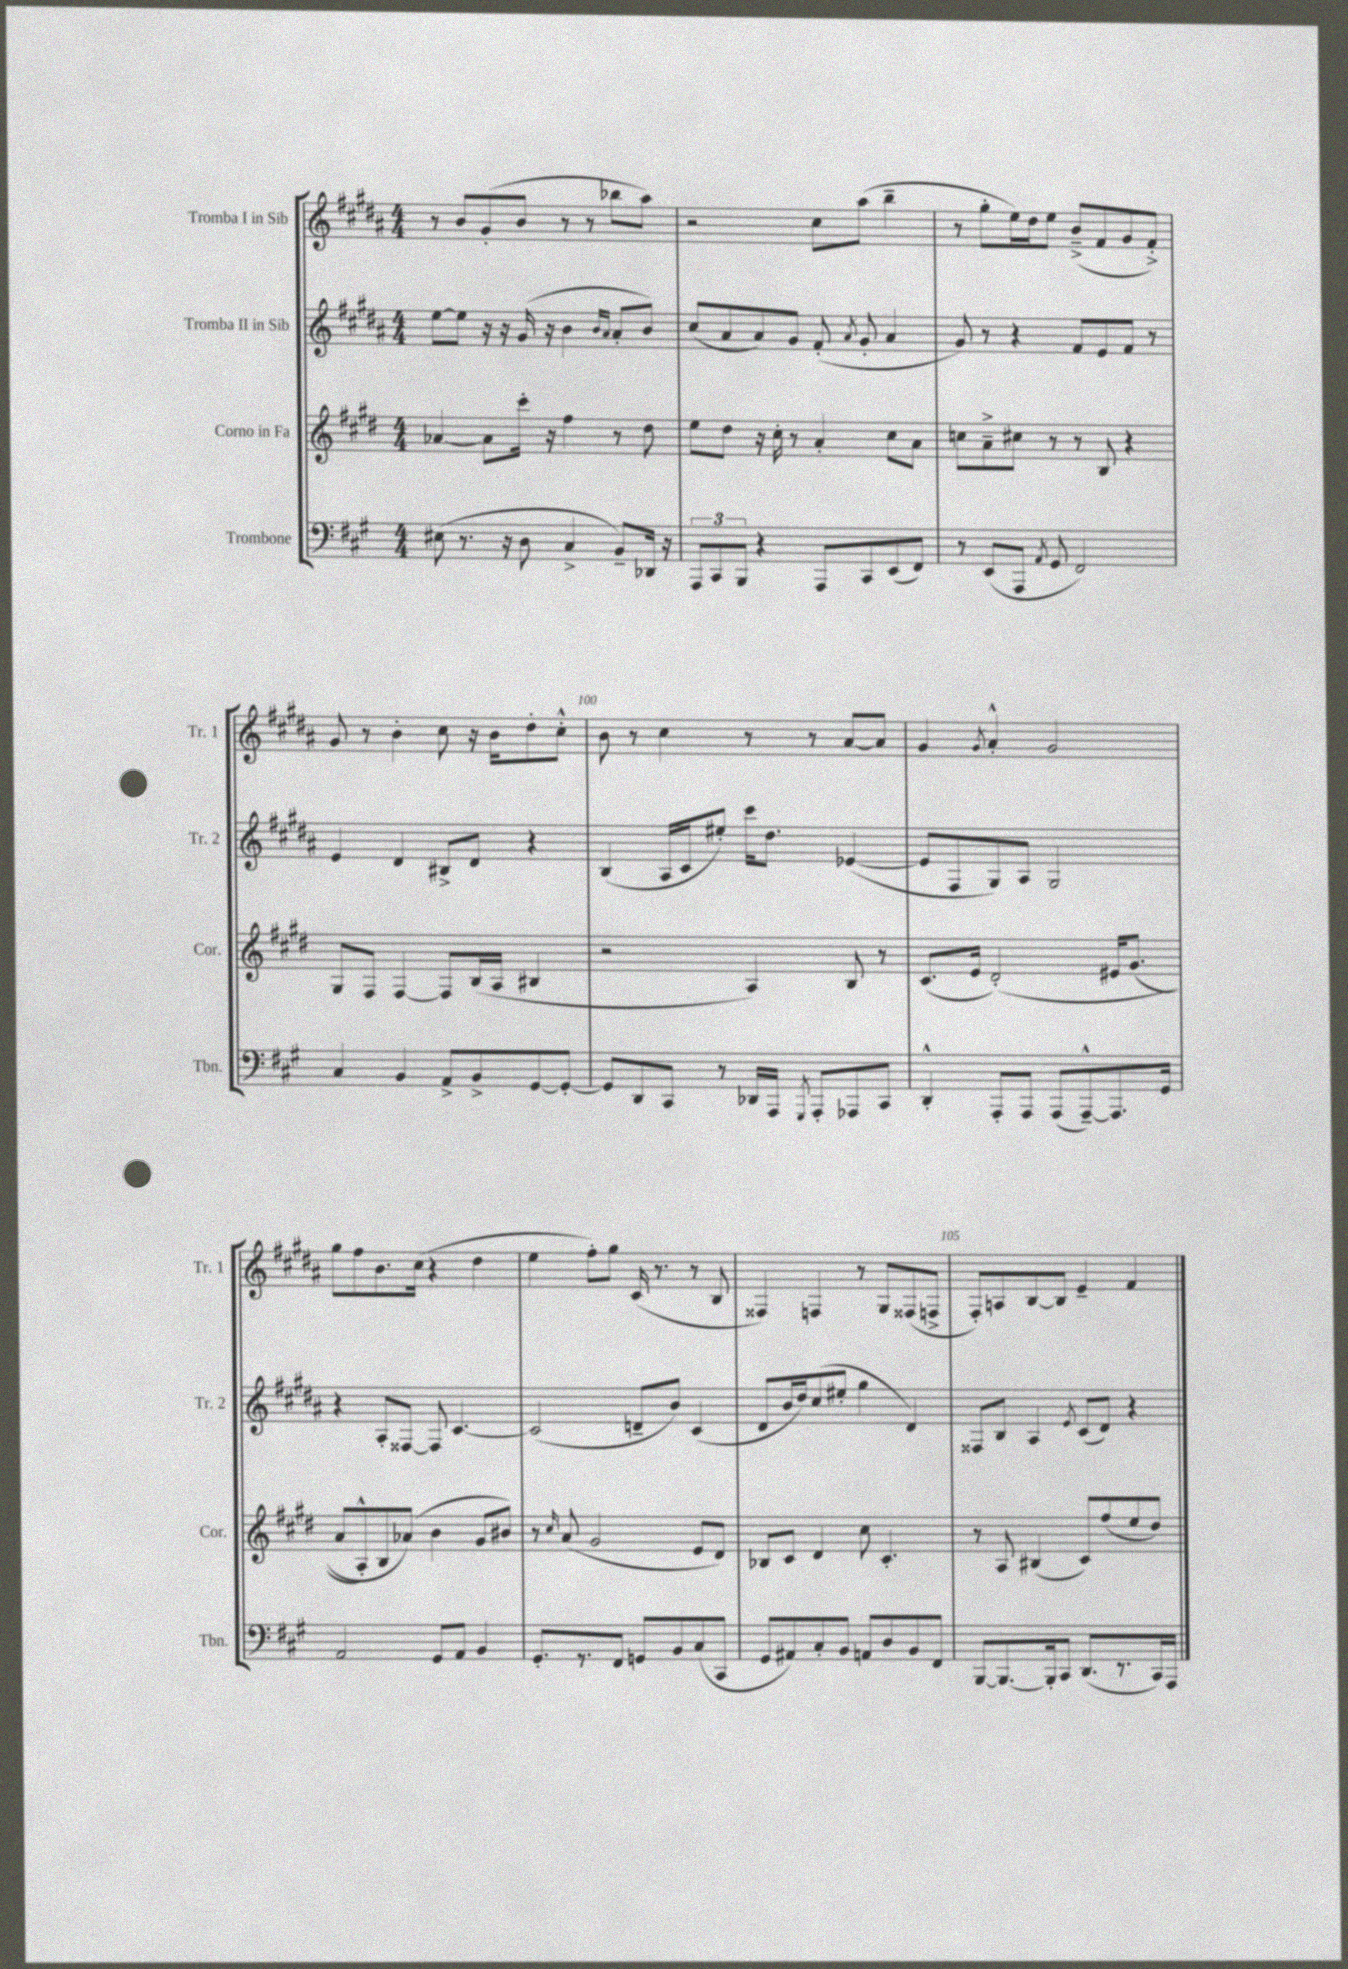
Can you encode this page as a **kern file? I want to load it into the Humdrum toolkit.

**kern	**kern	**kern	**kern
*part4	*part3	*part2	*part1
*staff4	*staff3	*staff2	*staff1
*I"Trombone	*I"Corno in Fa	*I"Tromba II in Sib	*I"Tromba I in Sib
*I'Tbn.	*I'Cor.	*I'Tr. 2	*I'Tr. 1
*clefF4	*clefG2	*clefG2	*clefG2
*k[f#c#g#]	*k[f#c#g#d#]	*k[f#c#g#d#a#]	*k[f#c#g#d#a#]
*M4/4	*M4/4	*M4/4	*M4/4
=96	=96	=96	=96
(8E#X\	[4a-X/	[8ee\L	8r
8.r	.	8ee\J]	8b/L
.	8a-\L]	16r	(8g#'/
16r	.	16r	.
8D\	16ccc#'\Jk	(16g#/	8b/J
.	16r	16r	.
4C#^/	4ff#\	4b\	8r
.	.	.	8r
.	.	16qqb/LL	.
.	.	16qqa#/JJ	.
8BB~/L)	8r	8a#'/L	8bb-X\L
16DD-X/Jk	8dd#\	8b/J)	8aa#\J)
16r	.	.	.
=97	=97	=97	=97
12AAA/L	8ee\L	(8cc#/L	2r
12CC#/	.	.	.
.	8dd#\J	8a#/	.
12BBB/J	.	.	.
4r	16r	8a#/)	.
.	16cc#'\	.	.
.	8r	8g#/J	.
8AAA/L	4a'/	(8f#'/	8cc#\L
.	.	8qa#/	.
8CC#/	.	8g#'/	(8aa#\J
(8EE/	8cc#\L	4a#/	4bb~\
8FF#/J)	8a\J	.	.
=98	=98	=98	=98
8r	8ccn\L	8g#/)	8r
(8EE/L	8a~^\	8r	8gg#'\L
8AAA/J	8cc#X\J	4r	16ee\L)
.	.	.	16dd#\J
8qAA/	.	.	.
8GG#/	8r	.	8ee\J
2FF#/)	8r	8f#/L	(8b~^/L
.	8B/	8e/	8f#/
.	4r	8f#/J	8g#/
.	.	8r	8f#'^/J)
!!LO:LB:g=z
=99	=99	=99	=99
4C#/	8G#/L	4e/	8g#/
.	8F#/J	.	8r
4BB/	[4F#/	4d#/	4b'\
8AA^/L	8F#/L]	8B#X^/L	8cc#\
8BB^/	(16B/L	8d#/J	16r
.	16A/JJ	.	16b\KL
[8GG#/	4B#X/	4r	8dd#'\
8GG#'/J_	.	.	8cc#'^^\J
=100	=100	=100	=100
8GG#/L]	2r	(4B/	8b\
8DD/	.	.	8r
8CC#/J	.	16A#/LL	4cc#\
.	.	16c#/J	.
8r	.	8ee#X'/J)	.
16DD-X/LL	4A/)	16ccc#\KL	8r
16AAA/JJ	.	8.dd#\J	.
8qGGG#/	.	.	.
8AAA'/L	.	.	8r
8AAA-X/	8B/	([4e-X/	[8a#/L
8CC#/J	8r	.	8a#/J]
=101	=101	=101	=101
4DD'^^/	(8.c#/L	8e-/L]	4g#/
.	.	8F#/	.
.	16e/Jk	.	.
.	.	.	8qg#/
8AAA'/L	(2d#'/)	8G#/)	4a#'^^/
8AAA/J	.	8A#/J	.
(8AAA/L	.	2G#/	2g#/
[8AAA~^^/)	.	.	.
8.AAA/]	16e#X/KL	.	.
.	(8.g#/J	.	.
16GG#/Jk	.	.	.
!!LO:LB:g=z
=102	=102	=102	=102
2AA/	8a/L	4r	8gg#\L
.	8A'^^/)	.	8ff#\
.	8B/	8A#'/L	8.b\
.	(8a-X/J)	[8F##X/J	.
.	.	.	(16cc#\Jk
8GG#/L	4b\	8F##/]	4r
8AA/J	.	[4.c#/	.
4BB/	8g#/L	.	4dd#\
.	8b#X/J)	.	.
=103	=103	=103	=103
8.GG#'/L	8r	(2c#/]	4ee\
.	16qqcc#/	.	.
.	(8a/	.	.
8.r	.	.	.
.	2g#/	.	8ff#'\L)
8FF#/J	.	.	8gg#\J
8GGn/L	.	8dn~/L	(16c#/
.	.	.	8.r
8BB/	.	8b/J)	.
(8C#/	8e/L	(4c#/	8r
8CC#/J	8d#/J)	.	8B/
=104	=104	=104	=104
8GG#/L	8B-X/L	8d#/L	4F##X/)
8AA#X/)	8c#/J	16b/L	.
.	.	16dd#/J)	.
8C#'/	4d#/	(8cc#/	4Fn/
8BB/J	.	8ee#X'/J	.
8AAn/L	8cc#\	4gg#\	8r
8D/	4.c#'/	.	8G#/L
8BB/	.	4d#/)	(8F##X/
8FF#/J	.	.	8Fn^/J
=105	=105	=105	=105
[8BBB/L	8r	8F##X/L	8F#'/L)
8.BBB/_	8A/	8B/J	8An/
.	(4B#X/	4A#/	[8B/
16BBB'/k]	.	.	.
8CC#/J	.	.	8B/J]
.	.	8qe/	.
(8.DD/L	8c#/L)	(8c#/L	4e~/
.	(8ff#/	8d#/J)	.
8.r	.	.	.
.	8ee/	4r	4f#/
16CC#/L)	8dd#/J)	.	.
16AAA/JJ	.	.	.
==	==	==	==
*-	*-	*-	*-
